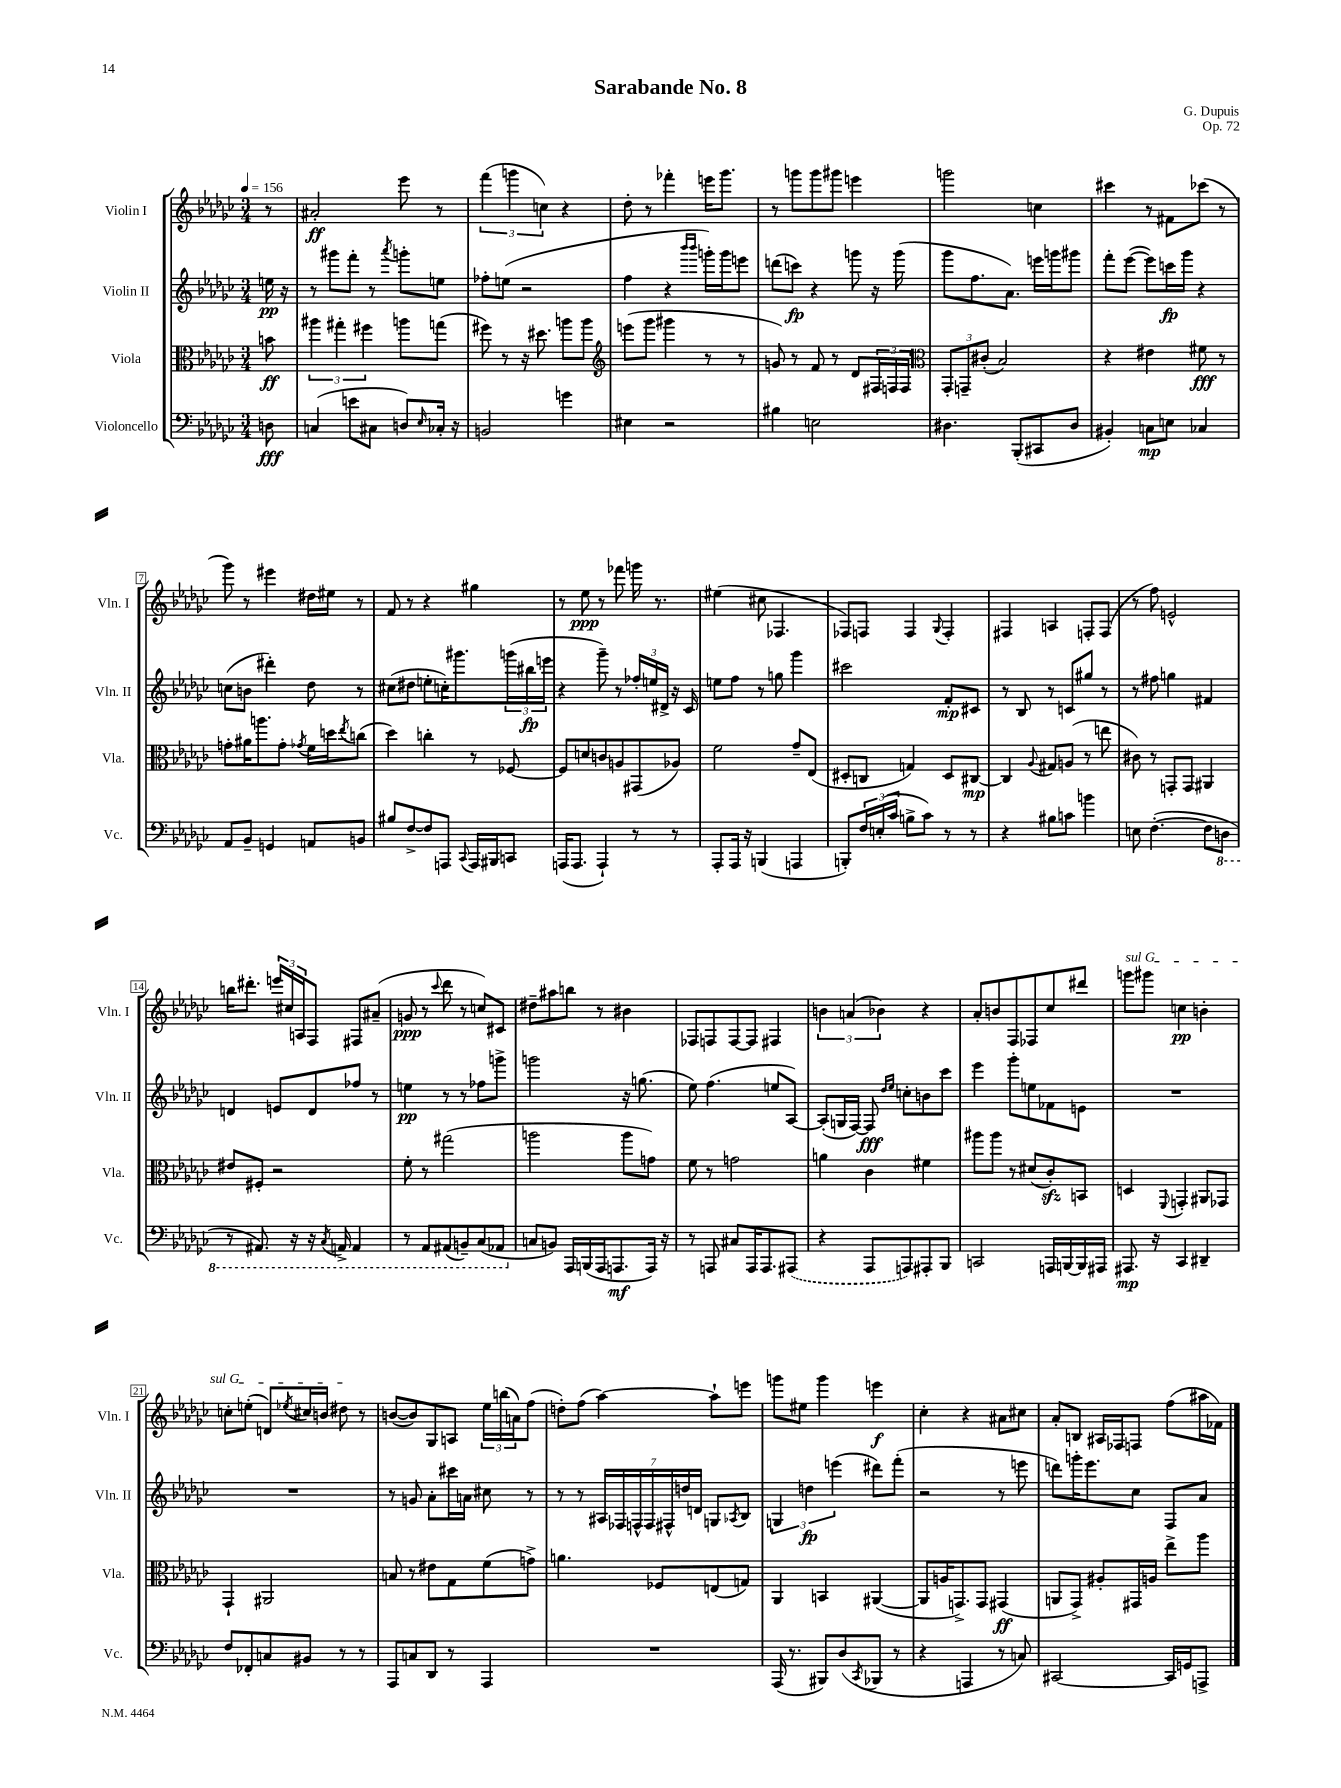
\header { title = "Sarabande No. 8" composer = "G. Dupuis" opus = "Op. 72" }
<<
\new StaffGroup <<
\new Staff = "s0" \with { instrumentName = "Violin I" shortInstrumentName = "Vln. I" } {
    \clef treble \key ges \major \numericTimeSignature \time 3/4 \partial 8 \tempo 4 = 156
    r8 |
    ais'2-.\ff ees'''8 r8 |
    \tuplet 3/2 { f'''4( g'''4 c''4) } r4 |
    des''8-. r8 fes'''4-. e'''16 ges'''8. |
    r8 g'''8 g'''8 gis'''8 e'''4 |
    g'''2 c''4 |
    cis'''4 r8 fis'8 ces'''8( r8 |
    ges'''8) r8 eis'''4 dis''16 eis''16 r8 |
    f'8 r8 r4 gis''4 |
    r8 ees''8\ppp r8 fes'''8 g'''16 r8. |
    eis''4( cis''8 fes4. |
    fes8) f8 f4 \appoggiatura { ges8 } f4-. |
    fis4 a4 f8-. f8( |
    r8 f''8) e'2-^ |
    b''16 dis'''8.-. \tuplet 3/2 { e'''16 cis''16 a16 } f8 fis8 ais'8--( |
    g'8\ppp r8 \appoggiatura { ces'''8 } des'''8 r8 c''8) cis'8 |
    dis''8-- ais''8 b''8 r8 bis'4 |
    fes8 f8 f8~ f8 fis4 |
    \tuplet 3/2 { b'4 a'4( bes'4) } r4 |
    aes'8-. b'8 f8 fes8 ces''8 dis'''8 |
    \once \override TextSpanner.bound-details.left.text = \markup { \italic "sul G" } g'''8\startTextSpan gis'''8 c''4\pp b'4-. |
    c''8-. e''8-.( d'8) \acciaccatura { ees''8 } cis''16 b'16 dis''8\stopTextSpan r8 |
    b'8~( b'8) ges8 a8 \tuplet 3/2 { ees''16 b''16( a'16) } f''8( |
    d''8-.) f''8( aes''4~) aes''8-! e'''8 |
    g'''8 eis''8 g'''4 e'''4\f |
    ces''4-. r4 ais'8 cis''8 |
    aes'8-. b8 ais16 fes16 f8 f''8( ais''16 fes'16) \bar "|." |
}
\new Staff = "s1" \with { instrumentName = "Violin II" shortInstrumentName = "Vln. II" } {
    \clef treble \key ges \major \numericTimeSignature \time 3/4 \partial 8
    e''16\pp r16 |
    r8 gis'''8 f'''8-. r8 \acciaccatura { aes'''8 } g'''8-. e''8 |
    fes''8-. e''8( r2 |
    f''4 r4 \grace { bes'''16 bes'''16 } g'''16-.) g'''16 e'''8 |
    d'''8( c'''8\fp) r4 g'''8 r16 g'''16( |
    ges'''8 f''8. aes'8.) e'''16 g'''16 gis'''8 |
    f'''8-. ees'''8~( ees'''8) c'''16\fp ges'''16 r4 |
    c''8( b'8 dis'''4-.) des''8 r8 |
    cis''8( dis''8 e''8-. c''16-.) gis'''8. \tuplet 3/2 { g'''16( bis''16\fp e'''16 } |
    r4 ges'''8--) r8 \tuplet 3/2 { fes''16-. e''16 dis'16-> } r16 ces'16 |
    e''8 f''8 r8 g''8 ges'''4 |
    cis'''2 f'8-.\mp cis'8 |
    r8 bes8 r8 c'8 gis''8 r8 |
    r8 fis''8 g''4 fis'4 |
    d'4 e'8 d'8 fes''8 r8 |
    e''4\pp r8 r8 fes''8 g'''8-> |
    g'''2 r16 g''8.( |
    ees''8) f''4.( e''8 aes8~) |
    aes8-.( g16 f16~) f8\fff \grace { des''16 ees''16 } c''8-. b'8 ces'''8 |
    ees'''4 ges'''8-. e''8 fes'8 e'8 |
    R2. |
    R2. |
    r8 g'8 aes'8-. cis'''16 a'16 cis''8 r8 |
    r8 r8 \tuplet 7/4 { ais16 fes16 f16-^ f16 fis16-^ d''16 d'16 } g8 \acciaccatura { aes8 } bes8 |
    \tuplet 3/2 { g4 d''4\fp e'''4( } dis'''8) f'''8-.( |
    r2 r8 e'''8 |
    d'''8) g'''16-. ees'''8. ces''8 f8 aes'8 \bar "|." |
}
\new Staff = "s2" \with { instrumentName = "Viola" shortInstrumentName = "Vla." } {
    \clef alto \key ges \major \numericTimeSignature \time 3/4 \partial 8
    b'8\ff |
    \tuplet 3/2 { ais''4 gis''4-. fis''4 } a''8 g''8( |
    fis''8) r8 r16 dis''8. a''8 a''8 |
    \clef treble e'''8( ges'''8 gis'''4 r8 r8 |
    g'8) r8 f'8 r8 des'8 \tuplet 3/2 { fis16 f16 f16 } |
    \clef alto \tuplet 3/2 { ges,8-. g,8-- cis'8-.( } bes2) |
    r4 eis'4 fis'8\fff r8 |
    g'8-. ais'16 a''8. g'8-. \acciaccatura { ges'8 } f'16 d''16 \acciaccatura { ees''8 } c''8( |
    des''4) c''4-. r8 fes8~ |
    fes8 d'8 c'8 a8 gis,8( aes8) |
    f'2 ges'8-- ees8( |
    dis8-. c8 g4) dis8 cis8~\mp |
    cis4 \appoggiatura { aes8 } gis8 a8( r8 e''8 |
    cis'8) r8 g,8-. g,8 ais,4 |
    eis'8 fis8-. r2 |
    f'8-. r8 gis''2( |
    a''2 a''8 g'8) |
    f'8 r8 g'2 |
    a'4 ces'4 fis'4 |
    ais''8 ais''8 r8 dis'8( ces'8-.\sfz) b,8 |
    d4 \appoggiatura { f,8 } g,4-. ais,8 ges,8 |
    ges,4-! ais,2 |
    b8 r8 eis'8 ges8 f'8( g'8->) |
    a'4. fes8 e8( g8) |
    aes,4 b,4 ais,4~( |
    ais,8 a16 g,8.->) g,8 gis,4\ff( |
    a,8 ges,8->) ais8-. gis,16 a16 ees''8-> aes''8 \bar "|." |
}
\new Staff = "s3" \with { instrumentName = "Violoncello" shortInstrumentName = "Vc." } {
    \clef bass \key ges \major \numericTimeSignature \time 3/4 \partial 8
    d8\fff |
    c4( e'8 cis8 d8) \grace { ees16 } ces16-. r16 |
    b,2 g'4 |
    eis4 r2 |
    bis4 e2 |
    dis4. bes,,8-.( cis,8 dis8 |
    bis,4-.) c8\mp e8 ces4 |
    aes,8 bes,8-- g,4 a,8 b,8 |
    bis8 f8~-> f8 a,,8 \appoggiatura { ces,8 } a,,16 bis,,16 c,8 |
    a,,16( a,,8. a,,4-!) r8 r8 |
    aes,,8-. aes,,16 r16 b,,4( a,,4 |
    b,,8-.) \tuplet 3/2 { f16 e16-.( ces'16 } b8-> ces'8) r8 r8 |
    r4 bis8 c'8 b'4 |
    e8 f4.~-.( f8 \ottava #-1 d,8 |
    r8 ais,,8.) r16 r16 \acciaccatura { ces,8 } a,,16-> a,,4 |
    r8 aes,,8 ais,,8( b,,8--) ces,8( aes,,8 \ottava #0 |
    c8 b,8) aes,,16 b,,16( aes,,16 a,,8.\mf a,,16) r16 |
    r8 a,,8 cis8 a,,16 a,,8. \once \slurDashed ais,,8( |
    r4 aes,,8 a,,8) ais,,8-. bes,,8 |
    c,2 a,,16 b,,16~ b,,16 ais,,16 |
    ais,,8.\mp r16 ces,4 dis,4-- |
    f8 fes,8-. c8 bis,8 r8 r8 |
    aes,,8 c8 des,8 r8 aes,,4 |
    R2. |
    aes,,16( r8. bis,,8) des8( \acciaccatura { ces,8 } bes,,8 r8 |
    r4 a,,4 r8 c8) |
    cis,2~ cis,16 g,16 a,,8-> \bar "|." |
}
>>
>>
\layout { \context { \Score \override BarNumber.stencil = #(make-stencil-boxer 0.1 0.3 ly:text-interface::print) } }
